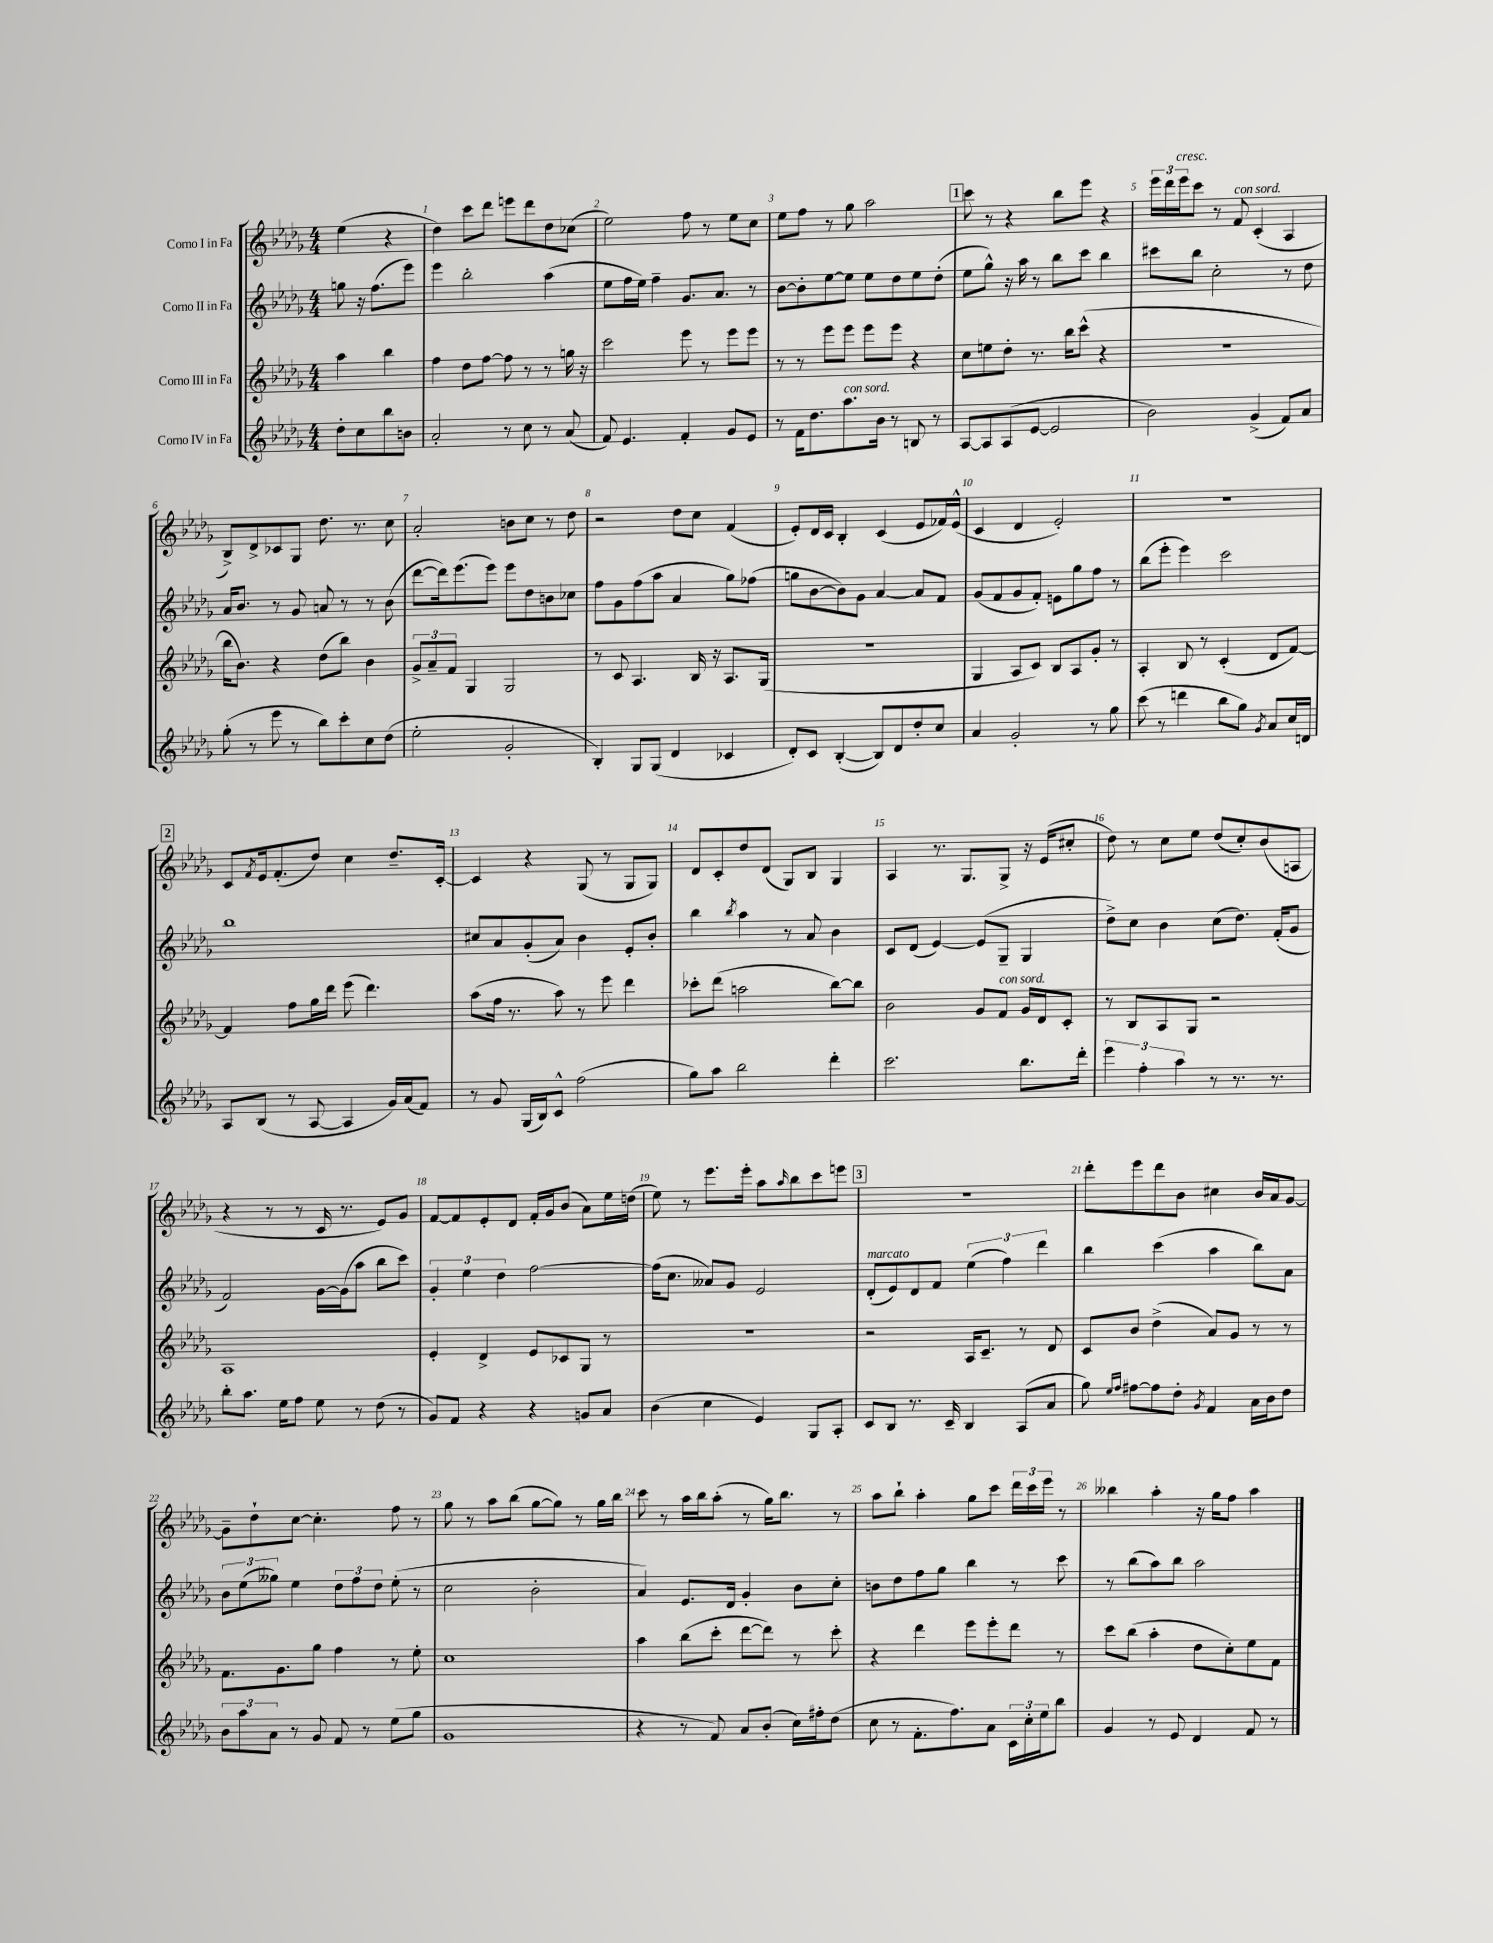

**kern	**kern	**kern	**kern
*part4	*part3	*part2	*part1
*staff4	*staff3	*staff2	*staff1
*I"Corno IV in Fa	*I"Corno III in Fa	*I"Corno II in Fa	*I"Corno I in Fa
*clefG2	*clefG2	*clefG2	*clefG2
*k[b-e-a-d-g-]	*k[b-e-a-d-g-]	*k[b-e-a-d-g-]	*k[b-e-a-d-g-]
*M4/4	*M4/4	*M4/4	*M4/4
=	=	=	=
8dd-'\L	4aa-\	8ggn\	(4ee-\
8cc\	.	16r	.
.	.	(8.ff\L	.
8bb-\	4bb-\	.	4r
8bn\J	.	8eee-\J)	.
=1	=1	=1	=1
2a-'/	4ff\	4eee-\	4dd-\)
.	8dd-\L	2bb-'\	8ccc\L
.	[8ff\J	.	8ddd-\J
8r	8ff\]	.	8eeen\L
8cc\	8r	.	8ddd-\
8r	8r	(4aa-\	8dd-\
(8a-/	16ggn\	.	(8cc-X\J
.	16r	.	.
=2	=2	=2	=2
8f/)	2ccc\	8ee-\L	2ee-\)
4.e-/	.	16ff\L	.
.	.	16ee-\JJ)	.
.	.	4ff~\	.
4f'/	8eee-\	8.g-/L	8ff\
.	8r	.	8r
.	.	8.a-/J	.
8g-/L	8eee-\L	.	8ee-\L
8e-/J	8eee-\J	8r	8cc\J
=3	=3	=3	=3
8r	8r	[8b-\L	8ee-\L
16f\KL	8r	8b-'\]	8ff\J
8.dd-\	.	.	.
.	8eee-\L	[8ee-\	8r
!LO:TX:a:i:t=con sord.	!	!	!
8.aa-\	8eee-\J	8ee-\J]	8gg-\
.	8eee-\L	8ee-\L	2aa-\
16b-\Jk	.	.	.
8r	8eee-\J	8dd-\	.
8Bn/	4r	8ee-\	.
8r	.	(8dd-'\J	.
!!LO:REH:place=s1:t=1
=4	=4	=4	=4
[8A-/L	8cc\L	8ee-\L	8ccc\
8A-/]	8een\	8gg-^^\J)	8r
(8A-/	8dd-'\J	16r	4r
.	.	16aa-\	.
[8e-/J	8.r	8r	.
2e-/]	.	8bb-\L	8bb-\L
.	16bb-\KL	.	.
.	(8ccc^^\J	8ccc\J	8eee-\J
.	4r	4bb-\	4r
=5	=5	=5	=5
2b-\)	1r	8ccc#X\L	24eee-\LL
.	.	.	24ddd-\
!	!	!	!LO:TX:a:i:t=cresc.
.	.	.	24eee-\J
.	.	8bb-\J	8ccc\J
.	.	2cc'\	8r
!	!	!	!LO:TX:a:i:t=con sord.
.	.	.	8f/
(4g-^/	.	.	(4c'/
8f/L)	.	8r	4A-/
8a-/J	.	8dd-\	.
!!LO:LB:g=z
=6	=6	=6	=6
(8gg-'\	16bb-\KL	16a-/KL	8B-^/L)
.	8.b-\J)	8.b-/J	.
8r	.	.	8d-^/
8eee-\	4r	8r	8c-X/
8r	.	8g-/	8G-/J
8bb-\L)	(8dd-\L	8an/	8.dd-\
8ccc'\	8bb-\J)	8r	.
.	.	.	8.r
8cc\	4b-\	8r	.
(8dd-\J	.	(8b-\	8cc\
=7	=7	=7	=7
2ee-'\	12g-^/L	[8ddd-\L	2a-'/
.	12a-~/	.	.
.	.	16ddd-\k])	.
.	12f/J	.	.
.	.	(8.eee-\	.
.	4G-/	.	.
.	.	8eee-\J)	.
2g-'/	2G-/	8eee-\L	8bn\L
.	.	8dd-\	8cc\J
.	.	8bn\	8r
.	.	8cc-X\J	8dd-\
=8	=8	=8	=8
4B-'/)	8r	8ff\L	2r
.	8c/	8g-\	.
8G-/L	4.A-/	(8ff\	.
(8G-/J	.	8aa-\J	.
4d-/	.	4a-/	8dd-\L
.	16B-/	.	8cc\J
.	16r	.	.
4c-X/	8.A-/L	8gg-\L)	(4f/
.	.	(8ff-X\J	.
.	(16G-/Jk	.	.
=9	=9	=9	=9
8d-'/L)	1r	8ggn\L	8e-'/L)
8c/J	.	[8b-\	16d-/L
.	.	.	16c/JJ
([4B-'/	.	8b-\])	4B-'/
.	.	8g-\J	.
8B-/L])	.	[4a-/	(4c/
8d-/	.	.	.
8dd-'/	.	8a-/L]	8e-/L
8cc/J	.	8f/J	16f-X/L)
.	.	.	(16e-^^/JJ
=10	=10	=10	=10
4a-/	4G-/	(8g-/L	4c/
.	.	8f/	.
2g-'/	8A-/L	8g-/	4d-/
.	8c/J)	8f'/J)	.
.	8B-/L	8en\L	2e-'/)
.	8A-/	8gg-\	.
8r	8g-'/J	8ff\J	.
8gg-\	8r	8r	.
=11	=11	=11	=11
(8ccc\	4A-'/	(8bb-\L	1r
8r	.	8eee-'\J	.
4dddn\	8B-/	4eee-\)	.
.	8r	.	.
8bb-\L	(4c'/	2ccc\	.
8gg-\J)	.	.	.
8qg-/	.	.	.
8a-/L	8d-/L	.	.
16cc/L	[8f/J)	.	.
16dn/JJ	.	.	.
!!LO:LB:g=z
!!LO:REH:place=s1:t=2
=12	=12	=12	=12
8A-/L	4f/]	1bb-	8c/L
.	.	.	8qf/
(8B-/J	.	.	16e-/k
.	.	.	(8.f'/
8r	8ff\L	.	.
[8A-/	16gg-\L	.	8dd-/J)
.	16ddd-\JJ	.	.
4A-/]	(8eee-\	.	4cc\
.	4.ddd-\)	.	.
16g-/LL)	.	.	8.dd-~/L
(16a-/J	.	.	.
8f/J)	.	.	.
.	.	.	[16c'/Jk
=13	=13	=13	=13
8r	(8aa-\L	8cc#X/L	4c/]
8g-/	16ff\Jk	8a-/	.
.	8.r	.	.
(16G-/LL	.	(8g-'/	4r
16B-/J)	.	.	.
8c^^/J	8aa-\)	8a-/J)	.
(2ff\	8r	4b-\	(8G-/
.	8eee-\	.	8r
.	4ddd-\	8e-'/L	8G-/L
.	.	8b-'/J	8G-/J)
=14	=14	=14	=14
8gg-\L)	8ccc-X'\L	4bb-\	8d-/L
8aa-\J	(8ddd-\J	.	8c'/
.	.	8qbb-/	.
2bb-\	2aan\	4aa-\	8dd-/
.	.	.	(8d-/J
.	.	8r	8G-/L)
.	.	8a-/	8B-/J
4ddd-'\	[8bb-\L)	4b-\	4G-/
.	8bb-\J]	.	.
=15	=15	=15	=15
2.ccc\	2b-\	8c/L	4A-/
.	.	(8d-/J	.
.	.	[4e-/)	8.r
.	.	.	8.G-/L
.	8g-/L	(8e-/L]	.
!	!LO:TX:a:i:t=con sord.	!	!
.	8f/J	8G-~/J	8G-^/J
8.bb-\L	16g-/LL	4G-/	16r
.	16d-/J	.	(16e-/KL
.	8c'/J	.	8cc#X'/J
16ddd-'\Jk	.	.	.
=16	=16	=16	=16
6eee-\	8r	8dd-^\L)	8dd-\)
.	8B-/L	8cc\J	8r
6ff'\	.	.	.
.	8A-/	4b-\	8cc\L
6aa-\	.	.	.
.	8G-/J	.	8ee-\J
8r	2r	(8cc\L	(8dd-/L
8.r	.	8.dd-\J)	8cc'/)
.	.	.	(8b-/
8.r	.	(16f'/KL	.
.	.	8g-/J	8An/J
!!LO:LB:g=z
=17	=17	=17	=17
8bb-'\L	1A-	2f/)	4r
8.aa-\J	.	.	.
.	.	.	8r
16ee-\KL	.	.	.
8ff\J	.	.	8r
8ee-\	.	[16g-\LL	16c/
.	.	(16g-\J]	8.r
8r	.	8aa-\J	.
(8dd-\	.	8bb-\L	8e-/L)
8r	.	8ccc\J)	8g-/J
=18	=18	=18	=18
8g-/L)	4e-'/	6g-'/	[8f/L
8f/J	.	.	8f/]
.	.	6ee-\	.
4r	4d-^/	.	8e-'/
.	.	6dd-\	.
.	.	.	8d-/J
4r	8e-/L	[2ff\	16f'/LL
.	.	.	16g-/J
.	8c-X/	.	(8b-/J
8gn/L	8G-/J	.	8a-\L)
8a-/J	8r	.	16ee-\L
.	.	.	(16ddn\JJ
=19	=19	=19	=19
(4b-\	1r	(16ff\KL]	8ee-\)
.	.	8.cc\J	.
.	.	.	8r
4cc\	.	8a--X/L)	8.eee-\L
.	.	8g-/J	.
.	.	.	16eee-'\Jk
4e-/)	.	2e-/	8aa-\L
.	.	.	16qqaa-/
.	.	.	8bb-\
8G-/L	.	.	8ccc\
8A-'/J	.	.	8eeen\J
!!LO:REH:place=s1:t=3
=20	=20	=20	=20
!	!	!LO:TX:a:i:t=marcato	!
8c/L	2r	(8d-'/L	1r
8B-/J	.	8e-/)	.
8.r	.	8d-/	.
.	.	8f/J	.
16c~/	.	.	.
4B-/	16A-/KL	(6ee-\	.
.	8.c~/J	.	.
.	.	6ff\)	.
(8A-/L	8r	.	.
.	.	6ddd-\	.
8a-/J	8d-/	.	.
=21	=21	=21	=21
8gg-\)	8c/L	4bb-\	8ddd-'\L
16qqee-/LL	.	.	.
16qqff/JJ	.	.	.
[8ff#X\L	8b-/J	.	8eee-\
8ff#\]	(4dd-^\	(4ccc\	8ddd-\
8dd-'\J	.	.	8b-\J
8qg-/	.	.	.
4f/	8a-/L)	4aa-\	4cc#X\
.	8g-/J	.	.
16a-\LL	8r	8bb-\L)	16b-/LL
16b-\J	.	.	16a-/J
8dd-\J	8r	8a-\J	[8g-/J
!!LO:LB:g=z
=22	=22	=22	=22
12b-\L	8.f\L	12b-\L	8g-~\L]
12aa-\	.	(12ee-\	.
.	.	.	8dd-`\
12a-\J	.	12gg--X\J)	.
.	8.g-\	.	.
8r	.	4ee-\	[8cc\J
8g-/	8gg-\J	.	4.cc'\]
8f/	4ff\	12dd-\L	.
.	.	12ff\	.
8r	.	.	.
.	.	12dd-\J	.
(8ee-\L	8r	(8ee-'\	8ff\
8gg-\J	8ee-'\	8r	8r
=23	=23	=23	=23
1g-	1cc	2cc\	8gg-\
.	.	.	8r
.	.	.	8aa-\L
.	.	.	(8bb-\J
.	.	2b-'\	[8gg-\L
.	.	.	8gg-\J])
.	.	.	8r
.	.	.	16gg-\LL
.	.	.	16bb-\JJ
=24	=24	=24	=24
4r	4aa-\	4a-/)	8ccc\
.	.	.	8r
8r	(8bb-\L	8.e-/L	16aa-\LL
.	.	.	16bb-\J
8f/)	8ccc'\J	.	(8aa-'\J
.	.	16d-/Jk	.
8a-/L	[8ddd-\L	4g-'/	8r
(8b-'/J	8ddd-\J])	.	16gg-\KL)
.	.	.	8.bb-\J
16cc\LL)	8r	8b-\L	.
16ff#X'\J	.	.	.
(8dd-\J	8ccc'\	8cc'\J	8r
=25	=25	=25	=25
8cc\	4r	8bn\L	8aa-\L
8r	.	8dd-\	8bb-`\J
8.f'\L	4ddd-\	8ff\	4aa-'\
.	.	8gg-\J	.
8.ff\)	.	.	.
.	8eee-\L	4bb-\	8gg-\L
8a-\J	8eee-'\	.	8ccc\J
24c\LL	8ddd-\J	8r	24ddd-\LL
24cc'\	.	.	24ccc\
24ee-\J	.	.	24eee-\JJ
8bb-\J	8r	8ccc\	8r
=26	=26	=26	=26
4g-/	8ccc\L	8r	4bb--X\
.	(8bb-\J	(8bb-\L	.
8r	4aa-'\	8aa-\)	4aa-'\
8e-/	.	8bb-\J	.
4d-/	8dd-\L	2aa-\	16r
.	.	.	16gg-\KL
.	8cc'\)	.	8ff\J
8f/	8ee-\	.	4aa-\
8r	8f\J	.	.
==	==	==	==
*-	*-	*-	*-
